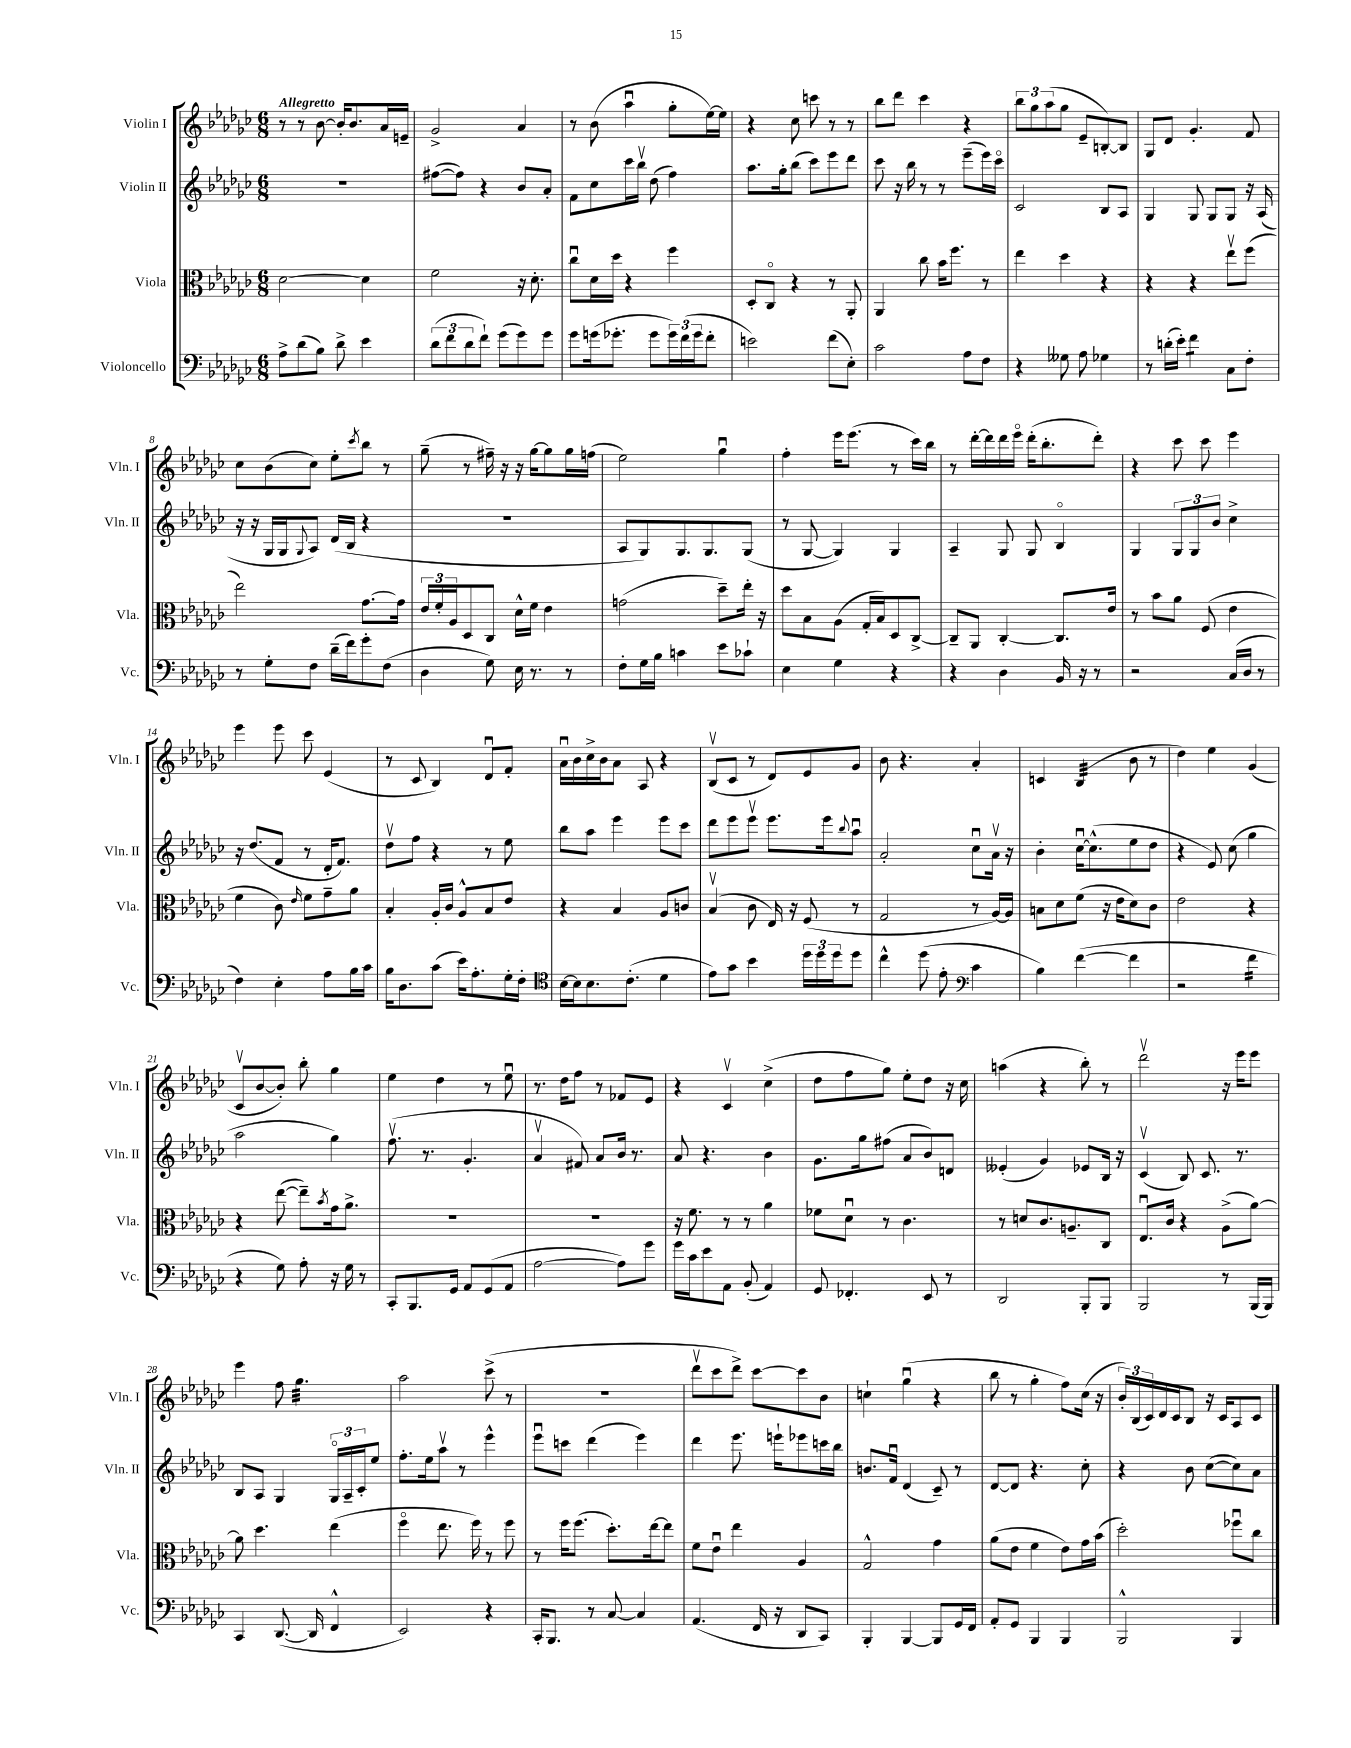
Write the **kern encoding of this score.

**kern	**kern	**kern	**kern
*staff4	*staff3	*staff2	*staff1
*clefF4	*clefC3	*clefG2	*clefG2
*k[b-e-a-d-g-c-]	*k[b-e-a-d-g-c-]	*k[b-e-a-d-g-c-]	*k[b-e-a-d-g-c-]
*M6/8	*M6/8	*M6/8	*M6/8
8A-^	[2d-	2.r	8r
(8d-	.	.	8r
8B-)	.	.	[8b-
8d-^	.	.	16b-']
.	.	.	8.b-
4e-	4d-]	.	.
.	.	.	16a-
.	.	.	16e~
=	=	=	=
(12d-	2f	([8ff#	2g-^
12f	.	.	.
.	.	8ff#])	.
12d-	.	.	.
8f`)	.	4r	.
(8g-	.	.	.
8g-)	16r	8b-	4a-
.	8.d-'	.	.
8g-	.	8a-'	.
=	=	=	=
8g-	8cc-u	8f	8r
(16g	16d-	8cc-	(8b-
8.g-'	16dd-	.	.
.	4r	16ccc-	4aa-u
.	.	16bb-v	.
8g-	.	(8dd-	.
24g-)	4ff	4ff)	8gg-'
(24f	.	.	.
24g-	.	.	.
8f'	.	.	[16ee-)
.	.	.	16ee-]
=	=	=	=
2e)	8D-'	8.aa-	4r
.	8C-o	.	.
.	.	16gg-'	.
.	4r	(8bb-	8cc-
.	.	8ccc-)	8ccc
(8f	8r	8eee-	8r
8E-')	8AA-'	8ddd-	8r
=	=	=	=
2c-	4AA-	8ccc-	8bb-
.	.	16r	8ddd-
.	.	16bb-	.
.	8cc-	8r	4ccc-
.	16b-	8r	.
.	8.ff	.	.
8A-	.	(8eee-~	4r
8F	8r	16eee-)	.
.	.	16ccc-o	.
=	=	=	=
4r	4ee-	2c-	12bb-
.	.	.	12gg-
.	.	.	(12aa-
8G--	4dd-	.	8gg-
8A-	.	.	8e-~
4G-	4r	8B-	[8B')
.	.	8A-	8B]
=	=	=	=
8r	4r	4G-	8G-
(16d'	.	.	8d-
16e-')	.	.	.
4f	4r	8G-	4.g-'
.	.	8G-	.
8C-	8ee-v	8G-	.
8F'	(8ff	16r	8f
.	.	(16A-	.
=	=	=	=
8r	2ee-)	16r	8cc-
.	.	16r	.
8G-'	.	16G-	(8b-
.	.	16G-	.
.	.	8qqG-	.
8F	.	8A-)	8cc-)
(16d-~	.	(16d-	8ee-'
16f)	.	16B-	.
.	.	.	8qccc-
8g-'	[8.g-	4r	8bb-
(8F	.	.	8r
.	16g-]	.	.
=	=	=	=
4D-	24e-	2.r	(8gg-~
.	24f'	.	.
.	24A-	.	.
.	8D-	.	8r
8G-)	8C-	.	16ff#~)
.	.	.	16r
16E-	16d-^^	.	16r
8.r	16f	.	[16gg-
.	4e-	.	8gg-]
8r	.	.	16gg-
.	.	.	(16ff
=	=	=	=
8F'	(2g	8A-	2ee-)
16G-	.	8G-)	.
16B-	.	.	.
4c	.	8.G-	.
.	.	8.G-	.
8e-	8dd-~)	.	4gg-u
8c-`	16ee-'	(8G-	.
.	16r	.	.
=	=	=	=
4E-	8dd-	8r	4ff'
.	8B-	[8G-	.
4G-	(8A-	4G-])	16eee-
.	.	.	(8.eee-
.	16G-'	.	.
.	16B-)	.	.
4r	8D-	4G-	8r
.	[8C-^	.	16ccc-)
.	.	.	16bb-
=	=	=	=
4r	8C-~]	4A-~	8r
.	8AA-	.	[16ddd-'
.	.	.	16ddd-]
4D-	[4C-'	8G-	16ddd-
.	.	.	16eee-o
.	.	8G-	(16ddd-'
.	.	.	8.bb-'
16BB-	8.C-]	4B-o	.
16r	.	.	.
8r	.	.	8ddd-')
.	16e-	.	.
=	=	=	=
2r	8r	4G-	4r
.	8b-	.	.
.	8a-	12G-	8ccc-
.	.	12G-	.
.	(8F	.	8ccc-
.	.	12b-	.
(16C-	4e-	4cc-^	4eee-
16D-	.	.	.
8r	.	.	.
=	=	=	=
4F)	4f	16r	4eee-
.	.	(8.dd-	.
4E-'	8c-)	8f	8eee-
.	16qqe-	.	.
.	8f	8r	8ccc-
8A-	8g-~	16d-'	(4e-
.	.	8.f)	.
16B-	8a-	.	.
16c-	.	.	.
=	=	=	=
16B-	4B-'	8dd-v	8r
8.D-	.	.	.
.	.	8ff	8c-
(8c-	16A-'	4r	4B-)
.	16c-	.	.
16e-)	8A-^^	.	.
8.A-'	.	.	.
.	8B-	8r	8d-u
16G-'	8e-	8ee-	8f'
16F'	.	.	.
=	=	=	=
*clefC4	*	*	*
[16B-	4r	8bb-	16a-u
16B-]	.	.	16b-
8.B-	.	8aa-	16cc-^
.	.	.	16b-
.	4B-	4eee-	8a-
(8.c-'	.	.	.
.	.	.	8A-
4d-	8A-	8eee-	4r
.	8c	8ccc-	.
=	=	=	=
8e-)	(4B-v	8ddd-	(8B-v
8g-	.	8eee-	8c-
4b-	8c-	8eee-v	8r
.	16E-)	8.eee-	8d-)
.	16r	.	.
24dd-	(8F	.	8e-
24dd-	.	.	.
.	.	16eee-	.
24dd-	.	.	.
.	.	8qqbb-	.
8dd-	8r	8aa-u	8g-
=	=	=	=
4cc-^^	2G-	2a-'	8b-
.	.	.	4.r
(8dd-	.	.	.
8e-'	.	.	.
*clefF4	*	*	*
4c-	8r	8cc-u	4a-'
.	[16A-)	16a-v	.
.	16A-]	16r	.
=	=	=	=
4B-)	8B	4b-'	4c
.	8d-	.	.
([4f	(8f	[16cc-u	(4B-
.	.	(8.cc-^^]	.
.	16r	.	.
.	16e-	.	.
4f]	8d-)	8ee-	8b-
.	8c-	8dd-	8r
=	=	=	=
2r	2e-	4r	4dd-)
.	.	8e-)	4ee-
.	.	(8cc-	.
4f	4r	4gg-	(4g-
=	=	=	=
4r	4r	2aa-	8c-v
.	.	.	[8b-
8G-)	([8ee-	.	8b-'])
8A-'	8ee-~])	.	8bb-'
.	8qb-	.	.
16r	16g-	4gg-)	4gg-
16G-	8.a-^	.	.
8r	.	.	.
=	=	=	=
8CC-'	2.r	(8.ffv	4ee-
8.BBB-	.	.	.
.	.	8.r	.
.	.	.	4dd-
16GG-	.	.	.
8AA-	.	4.g-'	.
(8GG-	.	.	8r
8AA-	.	.	8ee-u
=	=	=	=
[2A-	2.r	4a-v	8.r
.	.	.	16dd-
.	.	8f#)	8ff
.	.	8a-	8r
8A-])	.	16b-	8f-
.	.	8.r	.
8g-	.	.	8e-
=	=	=	=
16g-	16r	8a-	4r
16c-	8.f	.	.
8e-	.	4.r	.
8AA-	8r	.	4c-v
(8BB-'	8r	.	.
4AA-)	4a-	4b-	(4cc-^
=	=	=	=
8GG-	8f-	8.g-	8dd-
4.FF-'	8d-u	.	8ff
.	.	16gg-	.
.	8r	(8ff#	8gg-)
.	4.c-	8a-	8ee-'
8EE-	.	8b-)	8dd-
8r	.	8d	16r
.	.	.	16cc-
=	=	=	=
2DD-	8r	(4e--'	(4aa
.	8d	.	.
.	8.c-	4g-)	4r
.	8.A~	.	.
8BBB-'	.	8e-	8bb-')
8BBB-	8C-	16B-	8r
.	.	16r	.
=	=	=	=
2BBB-	8.E-u	(4c-v	2ddd-v
.	16c-	.	.
.	4r	8B-)	.
.	.	8.c-	.
8r	(8A-^	.	16r
.	.	8.r	16eee-
(16BBB-	[8a-)	.	8eee-
16BBB-)	.	.	.
=	=	=	=
4CC-	8a-]	8B-	4eee-
.	4.dd-	8A-	.
([8.DD-	.	4G-	8ff
.	.	.	4.gg-
16DD-]	.	.	.
4FF^^	(4ee-	24G-o	.
.	.	24A-~	.
.	.	24c-'	.
.	.	8ee-	.
=	=	=	=
2EE-)	4ffo	8.ff'	2aa-
.	.	16ee-	.
.	8.ee-	8aa-v	.
.	.	8r	.
.	16ff)	.	.
4r	8r	4eee-^^	(8ccc-^
.	8ff	.	8r
=	=	=	=
16CC-'	8r	8eee-u	2.r
8.BBB-	.	.	.
.	16ff	8ccc	.
.	(8.ff	.	.
8r	.	(4ddd-	.
[8C-	8.dd-')	.	.
4C-]	.	4eee-)	.
.	[16ee-	.	.
.	8ee-]	.	.
=	=	=	=
(4.AA-	8f	4ddd-	8ddd-v
.	8e-u	.	8ccc-
.	4ee-	8.eee-	8ddd-^)
16FF	.	.	[8ccc-
16r	.	16eee`	.
8DD-	4A-	8eee-	8ccc-]
8CC-)	.	16ccc	8b-
.	.	16bb-	.
=	=	=	=
4BBB-'	2G-^^	8.b	4cc`
.	.	16fu	.
[4BBB-	.	(4d-	(4gg-u
8BBB-]	4g-	8c-~)	4r
16GG-	.	8r	.
16FF	.	.	.
=	=	=	=
8AA-'	(8a-	[8d-	8bb-
8GG-	8e-	8d-]	8r
4BBB-	4f	4.r	4gg-'
4BBB-	8e-)	.	8ff)
.	16g-	8cc-'	(16cc-
.	(16b-	.	16r
=	=	=	=
2BBB-^^	2dd-')	4r	24b-')
.	.	.	(24B-
.	.	.	24c-)
.	.	.	16d-
.	.	.	16c-
.	.	8b-	8B-
.	.	([8cc-	16r
.	.	.	16c-
4BBB-	8ff-u	8cc-])	8A-
.	8cc-	8a-	8c-
==	==	==	==
*-	*-	*-	*-
